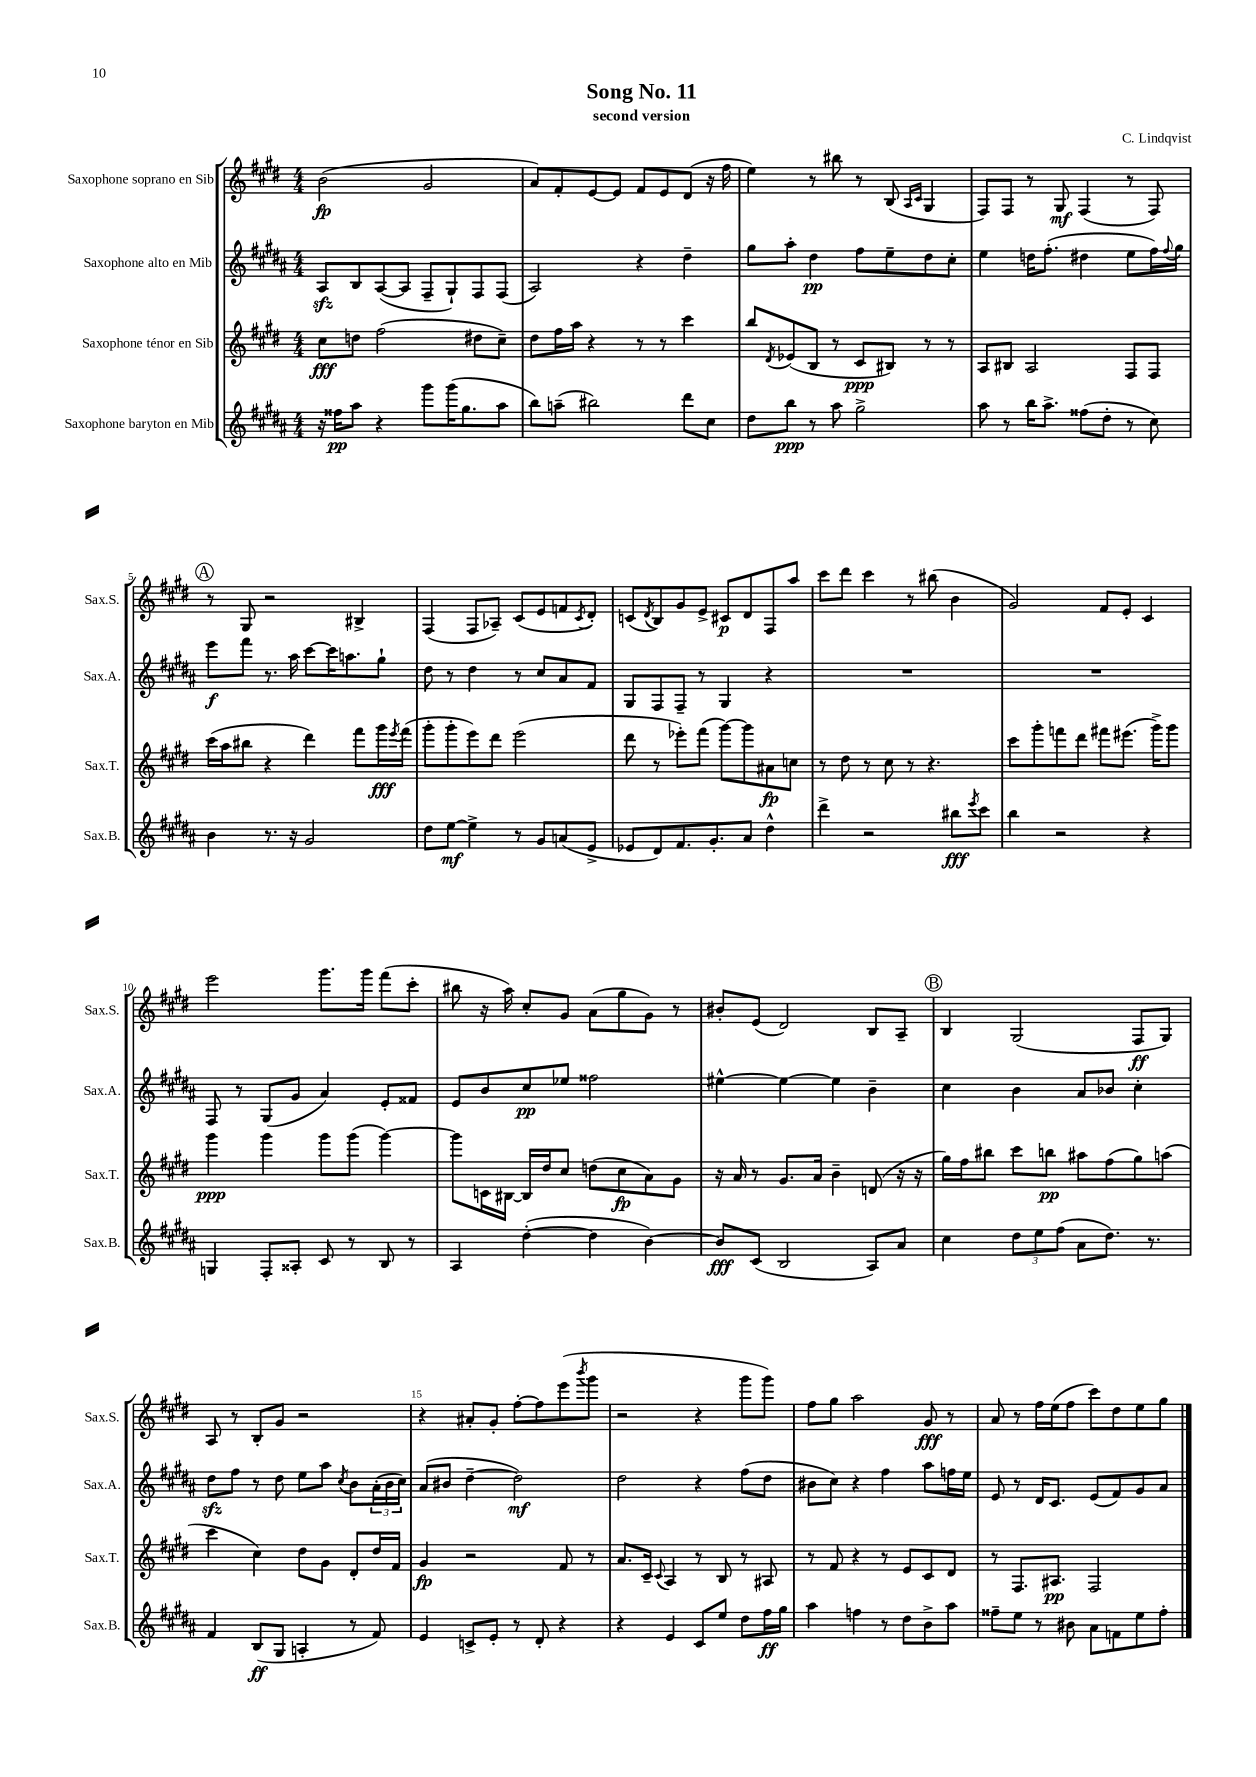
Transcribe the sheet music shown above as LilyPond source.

\header { title = "Song No. 11" composer = "C. Lindqvist" subtitle = "second version" }
<<
\new StaffGroup <<
\new Staff = "s0" \with { instrumentName = "Saxophone soprano en Sib" shortInstrumentName = "Sax.S." } {
    \clef treble \key e \major \numericTimeSignature \time 4/4
    b'2\fp( gis'2 |
    a'8) fis'8-. e'8~ e'8 fis'8 e'8 dis'8( r16 fis''16 |
    e''4) r8 bis''8 r8 b8( \grace { a16 cis'16 } gis4 |
    fis8) fis8 r8 gis8\mf fis4( r8 fis8) |
    \mark \markup { \circle "A" } r8 gis8 r2 bis4-> |
    fis4( fis8 aes8--) cis'8( e'8 f'8 \acciaccatura { cis'8 } dis'8-.) |
    c'8( \acciaccatura { dis'8 } b8) gis'8 e'8-> cis'8\p dis'8 fis8 a''8 |
    cis'''8 dis'''8 cis'''4 r8 bis''8( b'4 |
    gis'2) fis'8 e'8-. cis'4 |
    e'''2 gis'''8. gis'''16 fis'''8( cis'''8-. |
    bis''8 r16 a''16) cis''8-. gis'8 a'8( gis''8 gis'8) r8 |
    bis'8-. e'8( dis'2) b8 a8-- |
    \mark \markup { \circle "B" } b4 gis2( fis8\ff gis8) |
    a8 r8 b8-. gis'8 r2 |
    r4 ais'8-. gis'8-. fis''8~-. fis''8 e'''8( \acciaccatura { b'''8 } gis'''8 |
    r2 r4 gis'''8 gis'''8) |
    fis''8 gis''8 a''2 gis'8\fff r8 |
    a'8 r8 fis''16 e''16( fis''8 cis'''8) dis''8 e''8 gis''8 \bar "|." |
}
\new Staff = "s1" \with { instrumentName = "Saxophone alto en Mib" shortInstrumentName = "Sax.A." } {
    \clef treble \key b \major \numericTimeSignature \time 4/4
    ais8\sfz b8 ais8~( ais8 fis8-- gis8-!) fis8 fis8( |
    ais2) r4 dis''4-- |
    gis''8 ais''8-. dis''4\pp fis''8 e''8-- dis''8 cis''8-. |
    e''4 d''16 fis''8.-.( dis''4 e''8 fis''16) \appoggiatura { fis''8 } gis''16 |
    \mark \markup { \circle "A" } e'''8\f fis'''8 r8. ais''16 cis'''8~ cis'''16 a''8. gis''8-! |
    dis''8 r8 dis''4 r8 cis''8 ais'8 fis'8 |
    gis8 fis8 fis8-- r8 gis4 r4 |
    R1 |
    R1 |
    fis8 r8 gis8( gis'8 ais'4) e'8-. fisis'8 |
    e'8 b'8 cis''8\pp ees''8 fisis''2 |
    eis''4~-^ eis''4~ eis''4 b'4-- |
    \mark \markup { \circle "B" } cis''4 b'4 ais'8 bes'8 cis''4-. |
    dis''8\sfz fis''8 r8 dis''8 e''8 ais''8 \acciaccatura { cis''8 } b'8 \tuplet 3/2 { ais'16-.( b'16 cis''16) } |
    ais'8( bis'8 dis''4~-- dis''2\mf) |
    dis''2 r4 fis''8( dis''8 |
    bis'8 cis''8) r4 fis''4 ais''8 f''16 e''16 |
    e'8 r8 dis'16 cis'8. e'8( fis'8) gis'8 ais'8 \bar "|." |
}
\new Staff = "s2" \with { instrumentName = "Saxophone ténor en Sib" shortInstrumentName = "Sax.T." } {
    \clef treble \key e \major \numericTimeSignature \time 4/4
    cis''8\fff d''8 fis''2( dis''8 cis''8--) |
    dis''8 fis''16 a''16 r4 r8 r8 cis'''4 |
    b''8 \acciaccatura { dis'8 } ees'8( b8 r8 cis'8\ppp bis8) r8 r8 |
    a8 bis8 a2 fis8 fis8 |
    \mark \markup { \circle "A" } cis'''16( a''16 bis''8 r4 dis'''4) fis'''8 gis'''16\fff \acciaccatura { e'''8 } fis'''16( |
    gis'''8-. gis'''8-. e'''8) dis'''8 e'''2( |
    dis'''8 r8 ees'''8-.) fis'''8( gis'''8~) gis'''8 ais'8\fp c''8 |
    r8 dis''8 r8 cis''8 r8 r4. |
    cis'''8 gis'''8-. f'''8 dis'''8 fis'''8 eis'''8.( gis'''16->) gis'''8 |
    gis'''4\ppp gis'''4 gis'''8 gis'''8( gis'''4~) |
    gis'''8 c'16 bis16~ bis16 dis''16 cis''8 d''8( cis''8\fp a'8) gis'8 |
    r16 a'16 r8 gis'8. a'16 b'4-- d'8( r16 r16 |
    \mark \markup { \circle "B" } gis''16) fis''16 bis''8 cis'''8 b''8\pp ais''8 fis''8( gis''8) a''8( |
    cis'''4 cis''4) dis''8 gis'8 dis'8-. dis''16 fis'16 |
    gis'4\fp r2 fis'8 r8 |
    a'8. cis'16-- \appoggiatura { cis'8 } a4 r8 b8 r8 ais8 |
    r8 fis'8 r4 r8 e'8 cis'8 dis'8 |
    r8 fis8. ais8.\pp fis2 \bar "|." |
}
\new Staff = "s3" \with { instrumentName = "Saxophone baryton en Mib" shortInstrumentName = "Sax.B." } {
    \clef treble \key b \major \numericTimeSignature \time 4/4
    r16 fisis''16\pp ais''8 r4 gis'''8 gis'''16( gis''8. ais''8 |
    b''8) a''8--( bis''2) dis'''8 cis''8 |
    dis''8 b''8\ppp r8 ais''8 gis''2-> |
    ais''8 r8 b''16 ais''8.-> fisis''8( dis''8-. r8 cis''8) |
    \mark \markup { \circle "A" } b'4 r8. r16 gis'2 |
    dis''8 e''8~\mf e''4-> r8 gis'8 a'8( e'8-> |
    ees'8 dis'8) fis'8. gis'8.-. ais'8 dis''4-^ |
    dis'''4-> r2 bis''8\fff \acciaccatura { e'''8 } cis'''8 |
    b''4 r2 r4 |
    g4 fis8-. aisis8-. cis'8 r8 b8 r8 |
    ais4 dis''4~-.( dis''4 b'4~) |
    b'8\fff cis'8( b2 ais8) ais'8 |
    \mark \markup { \circle "B" } cis''4 \tuplet 3/2 { dis''8 e''8 fis''8( } ais'8 dis''8.) r8. |
    fis'4 b8\ff( gis8 a4-. r8 fis'8) |
    e'4 c'8-> e'8-. r8 dis'8-. r4 |
    r4 e'4 cis'8 e''8 dis''8 fis''16\ff gis''16 |
    ais''4 f''4 r8 dis''8 b'8-> ais''8 |
    fisis''8-- e''8 r8 bis'8 ais'8 f'8 e''8 fisis''8-. \bar "|." |
}
>>
>>
\layout { \context { \Score \override BarNumber.break-visibility = ##(#f #t #t) barNumberVisibility = #(every-nth-bar-number-visible 5) } }
